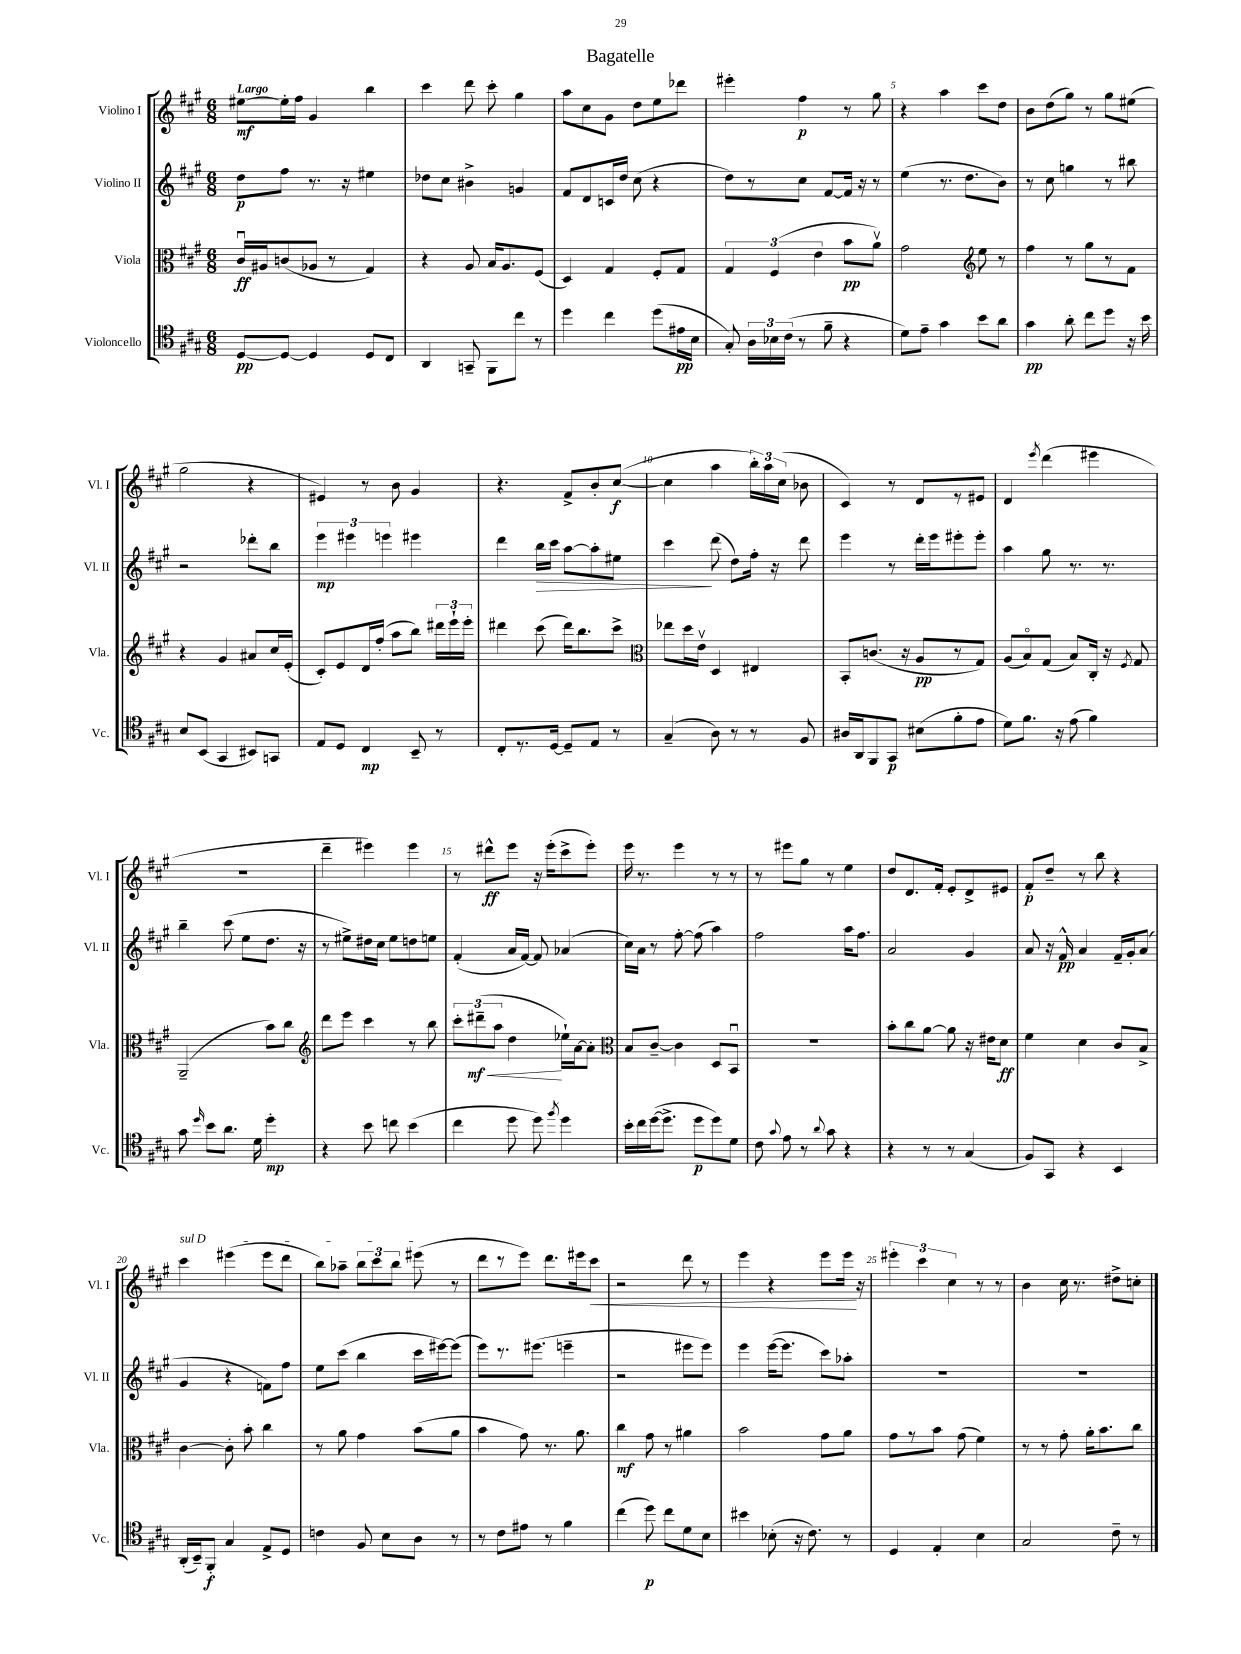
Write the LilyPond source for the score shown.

\header { title = "Bagatelle" }
<<
\new StaffGroup <<
\new Staff = "s0" \with { instrumentName = "Violino I" shortInstrumentName = "Vl. I" } {
    \clef treble \key a \major \numericTimeSignature \time 6/8 \tempo "Largo"
    \autoBeamOff eis''8[~\mf eis''16-. fis''16] gis'4 b''4 |
    cis'''4 d'''8 cis'''8-. gis''4 |
    a''8[ cis''8 gis'8] d''8[ e''8 des'''8] |
    eis'''4-. fis''4\p r8 gis''8 |
    r4 a''4 cis'''8[ d''8] |
    b'8[ d''8( gis''8]) r8 gis''8[ eis''8]( |
    gis''2 r4 |
    eis'4) r8 b'8 gis'4 |
    r4. fis'8[-> b'8-. cis''8]~\f( |
    cis''4 a''4 \tuplet 3/2 { b''16[-.) a''16 cis''16]( } bes'8 |
    cis'4) r8 d'8[ r8 eis'8] |
    d'4 \acciaccatura { e'''8 } d'''4( eis'''4 |
    R2. |
    d'''4-- eis'''4) eis'''4 |
    r8 dis'''8[-^\ff e'''8] r16 e'''16[-.( cis'''8-> e'''8]-.) |
    e'''16 r8. e'''4 r8 r8 |
    r8 eis'''8[ gis''8] r8 e''4 |
    d''8[ d'8. fis'16]-. e'8[-. d'8-> eis'8] |
    fis'8[-.\p d''8]-- r8 b''8 r4 |
    \once \override TextSpanner.bound-details.left.text = \markup { \italic "sul D" } cis'''4\startTextSpan eis'''4( eis'''8[ d'''8] |
    b''8[) aes''8]-- \tuplet 3/2 { b''8[ cis'''8 b''8] } eis'''8\stopTextSpan( r8 |
    d'''8[ r8 e'''8]) d'''8.[ eis'''16 cis'''8]\< |
    r2 d'''8 r8 |
    e'''4 r4 e'''8[ e'''16]\! r16 |
    \tuplet 3/2 { eis'''4-. cis'''4 cis''4 } r8 r8 |
    b'4 cis''16 r8. dis''8[-> c''8]-. \bar "|." |
}
\new Staff = "s1" \with { instrumentName = "Violino II" shortInstrumentName = "Vl. II" } {
    \clef treble \key a \major \numericTimeSignature \time 6/8
    \autoBeamOff d''8[\p fis''8] r8. r16 eis''4 |
    des''8[ cis''8] bis'4-> g'4 |
    fis'8[ d'8 c'16 d''16] cis''8( r4 |
    d''8[) r8 cis''8] fis'8[~ fis'16] r16 r8 |
    e''4( r8. d''8.[ b'8]) |
    r8 cis''8 g''4 r8 bis''8 |
    r2 des'''8[-. b''8] |
    \tuplet 3/2 { e'''4\mp eis'''4 e'''4 } eis'''4 |
    d'''4 b''16[\> cis'''16] a''8[~ a''8-. eis''8] |
    cis'''4\! d'''8( d''8[) fis''16]-. r16 d'''8 |
    e'''4 r8 d'''16[-. e'''16 eis'''8-. eis'''8]-. |
    a''4 gis''8 r8. r8. |
    b''4-- cis'''8( e''8[ d''8.] r16 |
    r8 eis''8[->) dis''16 cis''16] eis''8[ d''8 e''8] |
    fis'4-.( a'16[ fis'16]~) fis'8 aes'4( |
    cis''16[) a'16] r8 fis''8~-. fis''8( a''4) |
    fis''2 a''16[ fis''8.] |
    a'2 gis'4 |
    a'8 r16 fis'16-^\pp a'4 fis'16[-- gis'16-. a'8]( |
    gis'4 r4 f'8[) fis''8] |
    e''8[ cis'''8]( b''4 cis'''16[ eis'''16~) eis'''8]( |
    e'''8[) r8. eis'''8.]( e'''4-- |
    r2 eis'''8[ eis'''8]) |
    e'''4 e'''16[~( e'''8.] cis'''8[) aes''8]-. |
    R2. |
    R2. \bar "|." |
}
\new Staff = "s2" \with { instrumentName = "Viola" shortInstrumentName = "Vla." } {
    \clef alto \key a \major \numericTimeSignature \time 6/8
    \autoBeamOff cis'16[\downbow\ff ais16 c'8( aes8] r8 gis4) |
    r4 a8 b16[ a8. fis8]( |
    d4) gis4 fis8[-. gis8] |
    \tuplet 3/2 { gis4 fis4( e'4 } b'8[\pp a'8]\upbow) |
    gis'2 \clef treble e''8 r8 |
    fis''4 r8 gis''8[ r8 fis'8] |
    r4 gis'4 ais'8[ cis''16 e'16]-.( |
    cis'8[-.) e'8 d'16 fis''16]-.( a''8[ b''8]) \tuplet 3/2 { dis'''16[ e'''16-! e'''16]-. } |
    dis'''4 cis'''8( dis'''16[) b''8. cis'''8]-> |
    \clef alto ees''8[ d''16 e'16]\upbow d4 eis4 |
    b,8[-. c'8.]( r16 a8[\pp r8 gis8]) |
    a8[( b8\flageolet) gis8]( b8[) cis16]-. r16 \acciaccatura { fis8 } gis8 |
    a,2--( b'8[) cis''8] |
    \clef treble d'''8[ e'''8] cis'''4 r8 b''8 |
    \tuplet 3/2 { cis'''8[-. dis'''8--\mf\<( a''8] } d''4\! ees''16[-!) a'16~ a'8]-. |
    \clef alto b8[ cis'8]~-- cis'4 d8[ b,8]\downbow |
    R2. |
    b'8[-. cis''8 a'8]~ a'8 r16 eis'16[ d'8]\ff |
    fis'4 d'4 cis'8[ b8]-> |
    cis'4~ cis'8-. b'8-. cis''4 |
    r8 a'8 gis'4 b'8[( a'8] |
    b'4 gis'8) r8. a'8. |
    cis''4\mf gis'8 r8 ais'4 |
    b'2 gis'8[ a'8] |
    gis'8[ r8 b'8] gis'8( fis'4) |
    r8 r8 gis'8-. a'16[-. b'8. cis''8] \bar "|." |
}
\new Staff = "s3" \with { instrumentName = "Violoncello" shortInstrumentName = "Vc." } {
    \clef tenor \key a \major \numericTimeSignature \time 6/8
    \autoBeamOff d8[~\pp d8]~ d4 d8[ cis8] |
    a,4 g,8-- fis,8[ cis''8] r8 |
    d''4 cis''4 d''8[( eis'16\pp b16] |
    gis8-.) \tuplet 3/2 { a16[ bes16 cis'16]( } r8 fis'8-- r4 |
    d'8[) e'8]-- gis'4 b'8[ a'8] |
    gis'4\pp a'8-. cis''8[ d''8] r16 b'16 |
    b8[ b,8]( gis,4 bis,8[) g,8] |
    e8[ d8] cis4\mp b,8-- r8 |
    cis8[-. r8. d16]~ d8[-- e8] r8 |
    gis4--( a8) r8 r8 fis8 |
    ais16[ a,16 fis,8 gis,8]\p bis8[( fis'8-. e'8] |
    d'8[) fis'8.] r16 e'8( fis'4) |
    gis'8 \grace { d''16 } b'8[ a'8.] d'16 d''4-.\mp |
    r4 b'8 c''8 b'4( |
    cis''4 d''8 d''8) \acciaccatura { fis''8 } d''4 |
    b'16[-. cis''16 d''16~( d''8.]-> d''8[\p d''8) d'8] |
    cis'8 \appoggiatura { gis'8 } e'8 r8 \appoggiatura { a'8 } gis'8 r4 |
    r4 r8 r8 gis4( |
    fis8[) gis,8] r4 b,4 |
    a,16[-.( b,16--) fis,8]-.\f gis4 e8[-> d8] |
    c'4 fis8 b8[ a8] r8 |
    r8 cis'8[ eis'8] r8 fis'4 |
    cis''4( d''8\p) cis''8[ d'8 b8] |
    bis'4 bes8-.( r16 cis'8.) r8 |
    d4 e4-. b4 |
    gis2 cis'8-- r8 \bar "|." |
}
>>
>>
\layout { \context { \Score \override BarNumber.break-visibility = ##(#f #t #t) barNumberVisibility = #(every-nth-bar-number-visible 5) } }
